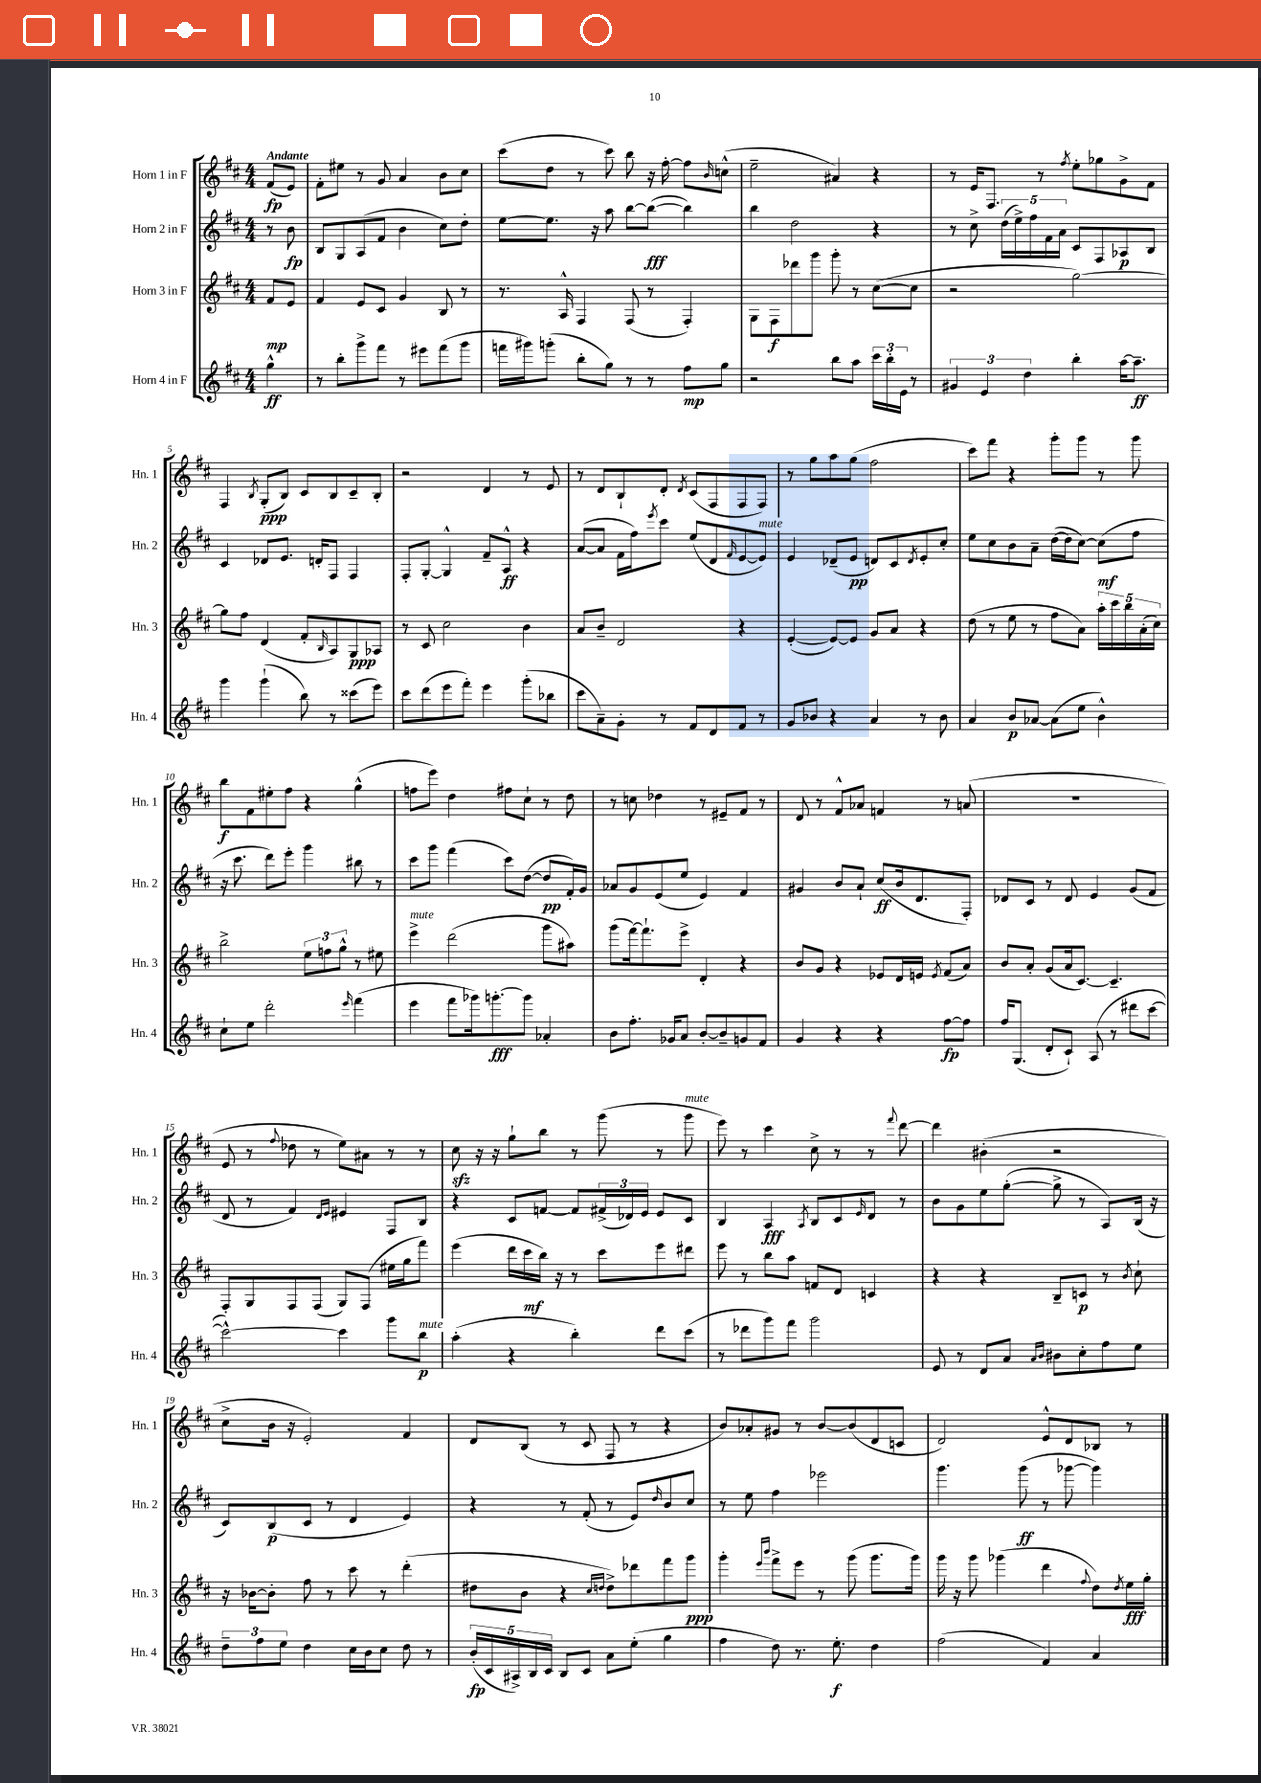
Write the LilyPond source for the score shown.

<<
\new StaffGroup <<
\new Staff = "s0" \with { instrumentName = "Horn 1 in F" shortInstrumentName = "Hn. 1" } {
    \clef treble \key d \major \numericTimeSignature \time 4/4 \partial 4 \tempo "Andante"
    fis'8\fp( e'8) |
    fis'8-. eis''8 r8 g'8 a'4 b'8 cis''8 |
    cis'''8( d''8 r8 cis'''8) b''8 r16 fis''16~-. fis''8 \grace { b'16 } c''8-^( |
    e''2-- ais'4) r4 |
    r8 e'16 fis8. r8 \acciaccatura { fis''8 } e''8-. ges''8 g'8-> fis'8 |
    fis4 \acciaccatura { b8 } g8-.\ppp( b8) cis'8 b8 cis'8-- b8-. |
    r2 d'4 r8 e'8 |
    r8 d'8 b8-! d'8-. \acciaccatura { d'8 } cis'8( fis8 fis8 fis8) |
    r8 g''8 a''8 g''8( fis''2 |
    cis'''8) fis'''8 r4 g'''8-. g'''8 r8 g'''8 |
    b''8\f fis'8 eis''8-. fis''8 r4 g''4-^( |
    f''8 e'''8) d''4 fis''8 cis''8-! r8 d''8 |
    r8 c''8 des''4 r8 eis'8-- fis'8 r8 |
    d'8 r8 fis'8-^ aes'8 f'4 r8 a'8( |
    R1 |
    e'8 r8 \appoggiatura { fis''8 } des''8 r8 e''8) ais'8 r8 r8 |
    cis''8\sfz r16 r16 g''8-! b''8 r8 g'''8( r8 g'''8^\markup { \italic "mute" } |
    e'''8) r8 cis'''4 cis''8-> r8 r8 \appoggiatura { fis'''8 } d'''8~ |
    d'''4 bis'4-.( r2 |
    cis''8-> b'16 r16 e'2-.) fis'4 |
    d'8 b8( r8 cis'8 fis8 r8 r4 |
    b'8) aes'8-. gis'8 r8 b'8~ b'8( d'8 c'8 |
    d'2) e'8-^ d'8 bes8 r8 \bar "|." |
}
\new Staff = "s1" \with { instrumentName = "Horn 2 in F" shortInstrumentName = "Hn. 2" } {
    \clef treble \key d \major \numericTimeSignature \time 4/4 \partial 4
    r8 b'8\fp |
    b8 g8 a8( fis'8 b'4 cis''8) d''8-. |
    e''8~ e''8. r16 a''8 b''8~ b''8~\fff( b''4) |
    b''4 d''2 r4 |
    r8 cis''8-> \tuplet 5/4 { d''16( e''16->) fis''16 fis'16 a'16 } cis'8 fis8 aes8\p b8 |
    cis'4 des'8 e'8. d'16-. fis8 fis4 |
    fis8-. g8~-. g4-^ fis'8-- a8-^\ff r4 |
    a'8~( a'8 fis'16 fis''16) \acciaccatura { e'''8 } cis'''8 e''8( d'8 \grace { fis'16 } e'8~ e'8^\markup { \italic "mute" }) |
    e'4 des'8--( e'8\pp d'8) cis'8 \acciaccatura { d'8 } e'8-. cis''8-. |
    e''8 cis''8 b'8 a'8-- d''16~( d''16 cis''8~) cis''8\mf( fis''8 |
    r16 cis'''8. d'''8) e'''8-. g'''4 bis''8 r8 |
    cis'''8 g'''8 fis'''4( cis'''8) d''8~( d''8\pp fis'16-.) g'16 |
    aes'8 g'8 e'8( e''8 e'4) fis'4 |
    gis'4 b'8 a'8-! cis''8\ff( b'16 d'8. fis8-.) |
    des'8 cis'8 r8 des'8 e'4 g'8( fis'8 |
    d'8 r8 fis'4) \grace { d'16 e'16 } eis'4 fis8 b8 |
    r4 cis'8 f'8~ f'8 \tuplet 3/2 { fis'16->( des'16) e'16 } e'8 cis'8 |
    b4 a4\fff \acciaccatura { a8 } b8 cis'8 \grace { e'16 } d'8 r8 |
    b'8 g'8 e''8 g''8~-.( g''8-> r8 a8) b16( r16 |
    cis'8) b8\p( cis'8 r8 d'4 e'4) |
    r4 r8 fis'8-.( r8 e'8) \grace { d''16 } b'8 cis''8 |
    r8 e''8 fis''4 ees'''2 |
    g'''4. g'''8\ff( r8 ges'''8~ ges'''4) \bar "|." |
}
\new Staff = "s2" \with { instrumentName = "Horn 3 in F" shortInstrumentName = "Hn. 3" } {
    \clef treble \key d \major \numericTimeSignature \time 4/4 \partial 4
    fis'8\mp e'8 |
    fis'4 e'8 cis'8 g'4 b8 r8 |
    r8. a16-^ fis4 fis8( r8 fis4-.) |
    g8 fis8\f des'''8 g'''8 g'''8-. r8 cis''8~( cis''8 |
    r2 g''2~) |
    g''8 fis''8 d'4( fis'8-. \grace { b16 } a8) g8\ppp aes8 |
    r8 cis'8 cis''2 b'4 |
    a'8 b'8-- d'2 r4 |
    e'4~-.( e'8~) e'8 g'8 a'8 r4 |
    d''8( r8 e''8 r8 fis''8 a'8) \tuplet 5/4 { a''16-. cis'''16 b''16 a'16-.( cis''16) } |
    b''2-> \tuplet 3/2 { e''8 f''8 g''8-^ } r8 eis''8 |
    e'''4->^\markup { \italic "mute" } d'''2( g'''8 ais''8) |
    g'''8( fis'''16~) fis'''8.-! e'''8-> d'4-. r4 |
    b'8 g'8 r4 ees'8 d'16 e'16 \acciaccatura { e'8 } fis'8( a'8) |
    b'8 a'8-. g'8( a'16 cis'8.~) cis'4.-- |
    fis8-. g8 fis8 fis8( g8) fis8( eis''16 g''16 fis'''8) |
    e'''4( d'''16 cis'''16\mf b''16) r16 r8 cis'''8 e'''8 dis'''8 |
    e'''8 r8 b''8 a''8 f'8 d'8 c'4 |
    r4 r4 b8-- c'8\p r8 \acciaccatura { b'8 } cis''8-! |
    r16 bes'16~ bes'8-. fis''8 r8 cis'''8 r8 d'''4-.( |
    dis''8 b'8 r4 \grace { cis''16 d''16 } d''8->) des'''8 fis'''8 g'''8\ppp |
    g'''4-. \grace { e'''16 b'''16 } fis'''8-> e'''8 r8 g'''8( g'''8. g'''16) |
    g'''16 r16 g'''8 ges'''4( d'''4 \appoggiatura { fis''8 } d''8) \acciaccatura { d''8 } e''16\fff g''16-. \bar "|." |
}
\new Staff = "s3" \with { instrumentName = "Horn 4 in F" shortInstrumentName = "Hn. 4" } {
    \clef treble \key d \major \numericTimeSignature \time 4/4 \partial 4
    g''4-^\ff |
    r8 b''8-. g'''8-> fis'''8 r8 eis'''8 fis'''8( g'''8 |
    f'''16 gis'''16) g'''8-.( b''8-. g''8) r8 r8 fis''8\mp g''8 |
    r2 b''8 a''8 \tuplet 3/2 { cis'''16 b''16-. e'16 } r8 |
    \tuplet 3/2 { gis'4 e'4 d''4 } b''4-. a''16~ a''8.--\ff |
    g'''4 g'''4-!( b''8) r8 cisis'''8( e'''8) |
    cis'''8 d'''8( e'''8 fis'''8-.) e'''4 g'''8-.( bes''8 |
    cis'''8 a'8--) g'8-. r8 fis'8 d'8 fis'8 r8 |
    g'8 bes'8 r4 a'4 r8 bes'8 |
    a'4 b'8\p aes'8~ aes'8( e''8 b'4-^) |
    cis''8-! e''8 d'''2-. \grace { e'''16 } fis'''4( |
    e'''4 fis'''8 ges'''16) g'''8.~-.\fff g'''8 aes'4-. |
    b'8 fis''8.-. ges'16 a'8 b'8~-. b'8-- g'8 fis'8 |
    g'4 r4 r4 fis''8~\fp fis''8 |
    fis''16 g8.( d'8-. cis'8-!) a8( r8 dis'''8 cis'''8~ |
    cis'''2~-^) cis'''4 g'''8 b''8\p^\markup { \italic "mute" } |
    a''4-.( r4 b''4-.) d'''8 cis'''8( |
    r8 des'''8 g'''8) fis'''8 g'''2 |
    e'8 r8 d'8 a'8 \grace { a'16 b'16 } bis'8 cis''8-. fis''8 e''8 |
    \tuplet 3/2 { d''8-- fis''8 e''8 } d''4 cis''16 b'16 cis''8 d''8 r8 |
    \tuplet 5/4 { b'16-.\fp( cis'16 ais16->) b16 cis'16 } b8 cis'8 a'8 e''8-.( g''4 |
    fis''4 d''8) r8. e''8.-.\f d''4 |
    fis''2( fis'4) a'4 \bar "|." |
}
>>
>>
